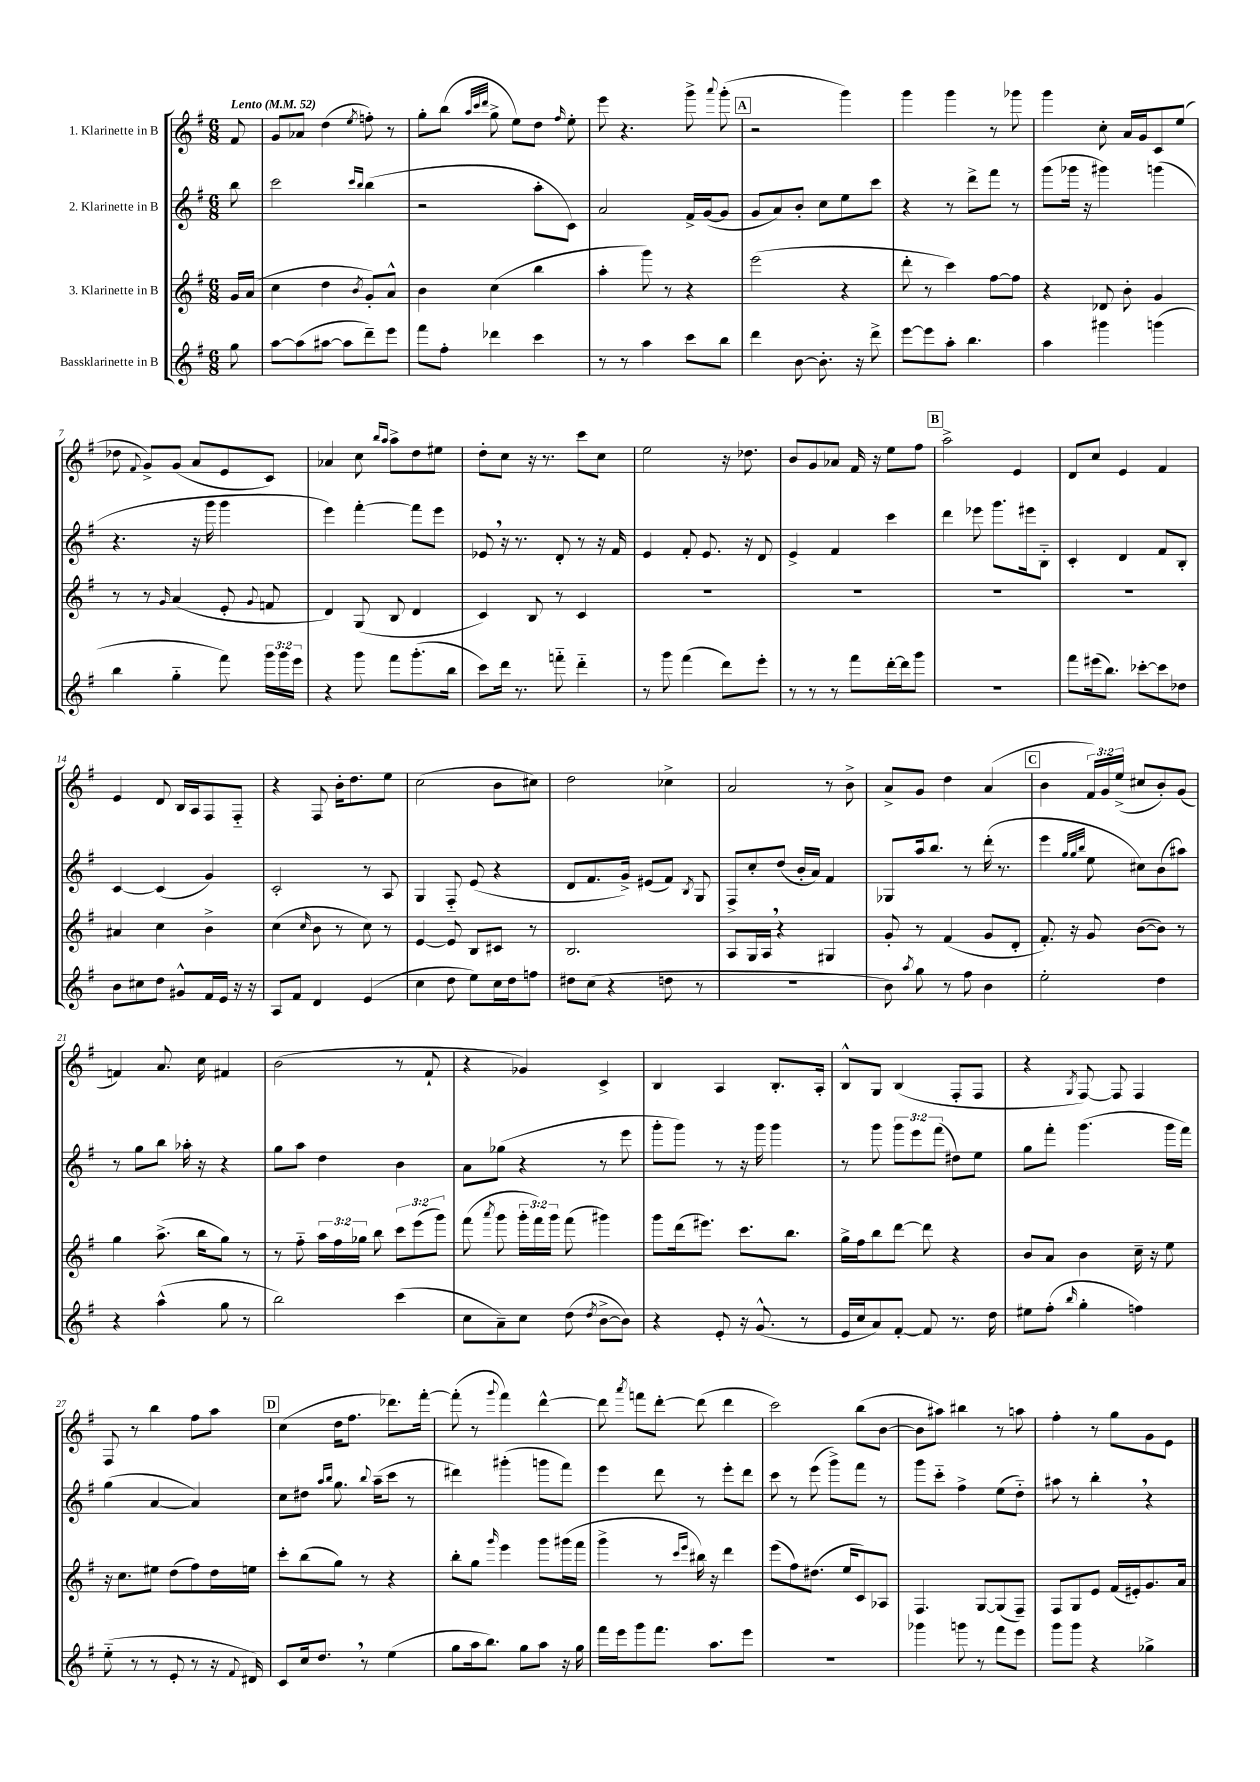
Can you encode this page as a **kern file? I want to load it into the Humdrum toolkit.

**kern	**kern	**kern	**kern
*part4	*part3	*part2	*part1
*staff4	*staff3	*staff2	*staff1
*I"Bassklarinette in B	*I"3. Klarinette in B	*I"2. Klarinette in B	*I"1. Klarinette in B
*clefG2	*clefG2	*clefG2	*clefG2
*k[f#]	*k[f#]	*k[f#]	*k[f#]
*M6/8	*M6/8	*M6/8	*M6/8
*MM52	*MM52	*MM52	*MM52
=	=	=	=
!	!	!	!LO:TX:a:B:t=Lento
8gg\	16g/LL	8bb\	8f#/
.	(16a/JJ	.	.
=1	=1	=1	=1
[8aa\L	4cc\	2ccc\	8g/L
(8aa\]	.	.	8a-X/J
[8aa#X\J	4dd\	.	(4dd\
8aa#\L]	.	.	.
.	.	16qqccc/LL	.
.	8qb/	16qqbb/JJ	8qee/
8ddd~\)	8g'/L)	(4bb\	8ffn'\)
8eee\J	8a^^/J	.	8r
=2	=2	=2	=2
8fff#\L	4b\	2r	8gg'\L
8ff#'\J	.	.	(8bb\J
.	.	.	32qqaa/LLL
.	.	.	32qqccc/
.	.	.	32qqddd/JJJ
4ddd-X\	(4cc\	.	8gg^\
.	.	.	8ee\L)
4ccc\	4bb\	8aa'\L	8dd\J
.	.	.	16qqff#/
.	.	8c\J)	8ee'\
=3	=3	=3	=3
8r	4aa'\	2a/	8eee\
8r	.	.	4.r
4aa\	8ggg\)	.	.
.	8r	.	.
8ccc\L	4r	16f#^/LL	8ggg^\
.	.	([16g/J	.
.	.	.	8qqaaa/
8bb\J	.	8g/J]	(8ggg'\
!!LO:REH:place=s1:t=A
=4	=4	=4	=4
4ddd\	(2eee\	8g/L	2r
.	.	8a/)	.
[8b\	.	8b'/J	.
8.b'\]	.	8cc\L	.
.	4r	8ee\	4ggg\)
16r	.	.	.
8ddd^\	.	8ccc\J	.
=5	=5	=5	=5
[8eee\L	8ddd'\	4r	4ggg\
8eee\]	8r	.	.
8aa'\J	4ccc\)	8r	4ggg\
4.bb\	.	8ddd^\L	.
.	[8ff#\L	8fff#\J	8r
.	8ff#\J]	8r	8ggg-X\
=6	=6	=6	=6
4aa\	4r	(8ggg\L	4ggg\
.	.	16ggg-X\Jk	.
.	.	16r	.
4ggg#X\	8d-X/	4ggg#X\)	8cc'\
.	8b'\	.	16a/LL
.	.	.	16g/J
(4gggn\	4g/	(4gggn\	8c/
.	.	.	(8ee/J
!!LO:LB:g=z
=7	=7	=7	=7
4bb\	8r	4.r	8dd-X\
.	.	.	8qqf#/
.	8r	.	8g^/L)
.	16qqg/	.	.
4gg\	(4a/	.	(8g/J
.	.	16r	8a/L
.	.	16ggg\	.
8fff#\)	8e'/	4ggg\	8e/
.	8qqg/	.	.
24ggg\LL	8fn/	.	8c/J)
24ggg\	.	.	.
24eee\JJ	.	.	.
=8	=8	=8	=8
4r	4d/)	4eee\)	4a-X/
8ggg\	(8G/	[4fff#'\	8cc\
.	.	.	16qqbb/LL
.	.	.	16qqaa/JJ
8fff#\L	8B/	.	8aa^\L
(8.ggg'\	4d/	8fff#\L]	8dd\
.	.	8eee\J	8ee#X\J
16bb\Jk	.	.	.
=9	=9	=9	=9
8ccc\L)	4c/)	8e-X,/	8dd'\L
16ddd\Jk	.	16r	8cc\J
8.r	.	8.r	.
.	8B/	.	16r
.	.	.	8.r
8fffn\	8r	8d'/	.
4ddd\	4c/	8r	8ccc\L
.	.	16r	8cc\J
.	.	16f#/	.
=10	=10	=10	=10
8r	2.r	4e/	2ee\
8ggg\	.	.	.
(4fff#\	.	8f#'/	.
.	.	8.e/	.
8ddd\L)	.	.	16r
.	.	16r	8.dd-X\
8eee'\J	.	8d/	.
=11	=11	=11	=11
8r	2.r	4e^/	8b/L
8r	.	.	8g/
8r	.	4f#/	8a-X/J
8fff#\L	.	.	16f#/
.	.	.	16r
[16ddd'\L	.	4ccc\	8ee\L
16ddd\J]	.	.	.
8ggg\J	.	.	8ff#\J
!!LO:REH:place=s1:t=B
=12	=12	=12	=12
2.r	2.r	4ddd\	2aa^\
.	.	8eee-X\	.
.	.	8.ggg\L	.
.	.	.	4e/
.	.	16eee#X\k	.
.	.	8B\J	.
=13	=13	=13	=13
8fff#\L	2.r	4c'/	8d/L
(16eee#X\k	.	.	8cc/J
8.bb\J)	.	.	.
.	.	4d/	4e/
[8ccc-X'\L	.	.	.
8ccc-\]	.	8f#/L	4f#/
8dd-X\J	.	8B'/J	.
!!LO:LB:g=z
=14	=14	=14	=14
8b\L	4a#X/	[4c/	4e/
8cc#X\	.	.	.
8dd\J	4cc\	(4c/]	8d/
8g#X^^/L	.	.	16B/LL
.	.	.	16A/J
16f#/L	4b^\	4g/)	8F#/
16e/JJ	.	.	.
16r	.	.	8F#/J
16r	.	.	.
=15	=15	=15	=15
8A/L	(4cc\	2c'/	4r
8f#/J	.	.	.
.	16qqcc/	.	.
4d/	8b\	.	8F#/
.	8r	.	16b'\KL
.	.	.	8.dd\
(4e/	8cc\)	8r	.
.	8r	8A/	8ee\J
=16	=16	=16	=16
4cc\	[4e/	4G/	(2cc\
8dd\	8e/]	8F#/	.
8ee\L)	8B/L	(8e/	.
16cc\L	8c#X/J	4r	8b\L
16dd\J	.	.	.
8ffn\J	8r	.	8cc#X\J)
=17	=17	=17	=17
8dd#X\L	2.B/	8d/L	2dd\
(8cc\J	.	8.f#/	.
4r	.	.	.
.	.	16g^/Jk)	.
.	.	(8e#X/L	.
8ddn\	.	8f#/J)	4cc-X^\
.	.	8qB/	.
8r	.	8G/	.
=18	=18	=18	=18
2.r	8A/L	8F#^/L	2a/
.	16G/L	8cc'/	.
.	16A,/JJ	.	.
.	4r	(8dd/J	.
.	.	16b'/LL	.
.	.	16a/JJ)	.
.	4G#X/	4f#/	8r
.	.	.	8b^\
=19	=19	=19	=19
8b\)	8g'/	8G-X/L	8a^/L
8qaa/	.	.	.
8gg\	8r	16aa/k	8g/J
.	.	8.bb/J	.
8r	(4f#/	.	4dd\
8ff#\	.	8r	.
4b\	8g/L	(16ddd'\	(4a/
.	.	8.r	.
.	8d'/J	.	.
!!LO:REH:place=s1:t=C
=20	=20	=20	=20
2ee'\	8.f#'/)	4eee\	4b\
.	16r	.	.
.	.	32qqgg/LLL	.
.	.	32qqgg/	.
.	.	32qqbb/JJJ	.
.	8g/	8ee\	24f#/LL)
.	.	.	24g/
.	.	.	(24ee^/JJ
.	([8b\L	8cc#X\L)	8cc#X/L
4dd\	8b\J])	(8b\	8b'/)
.	8r	8aa#X\J)	(8g/J
!!LO:LB:g=z
=21	=21	=21	=21
4r	4gg\	8r	4fn/)
.	.	8gg\L	.
(4aa^^\	(8.aa^\	8bb\J	8.a/
.	.	16aa-X'\	.
.	16bb\KL	16r	16cc\
8gg\	8gg\J)	4r	4f#X/
8r	8r	.	.
=22	=22	=22	=22
2bb\)	8r	8gg\L	(2b\
.	8ff#\	8aa\J	.
.	24aa\LL	4dd\	.
.	24ff#\	.	.
.	24gg-X\JJ	.	.
.	8bb\	.	.
(4ccc\	12ccc\L	4b\	8r
.	(12eee\	.	.
.	.	.	8f#`/
.	12ggg\J)	.	.
=23	=23	=23	=23
8cc\L	(8fff#\	8a\L	4r
.	8qaaa/	.	.
8a~\)	8ggg\	(8gg-X\J	.
8cc\J	24ggg'\LL	4r	4g-X/)
.	24fff#\)	.	.
.	24ggg\JJ	.	.
(8dd\	(8fff#\	.	.
8qdd/	.	.	.
[8b^\L	4ggg#X\)	8r	4c^/
8b\J])	.	8eee\	.
=24	=24	=24	=24
4r	8ggg\L	8ggg'\L	4B/
.	(16ddd\k	8ggg\J)	.
.	8.eee#X\J)	.	.
8e'/	.	8r	4A/
16r	8.ccc\L	16r	.
(8.g^^/	.	16ggg\	.
.	.	4ggg\	8.B'/L
.	8.bb\J	.	.
8r	.	.	.
.	.	.	16A'/Jk
=25	=25	=25	=25
16e/LL	16gg^\LL	8r	8B^^/L
16cc/J	16ff#\J	.	.
8a/)	8bb\	8ggg\	8G/J
[8f#'/J	[8ddd\J	12ggg\L	(4B/
.	.	12eee\	.
8f#/]	8ddd\]	.	.
.	.	(12fff#\J	.
8.r	4r	8dd#X\L)	8F#'/L
.	.	8ee\J	8F#/J
16dd\	.	.	.
=26	=26	=26	=26
8ee#X\L	8b/L	8gg\L	4r
(8ff#'\J	8a/J	8fff#'\J	.
16qqbb/	.	.	8qG/
4gg'\	4b\	(4.ggg\	[8F#/)
.	.	.	8F#/]
4ffn\)	16cc~\	.	4F#/
.	16r	.	.
.	8ee\	16ggg\LL	.
.	.	16fff#\JJ)	.
!!LO:LB:g=z
=27	=27	=27	=27
(8ee\	16r	(4gg\	8F#/
.	8.cc\L	.	.
8r	.	.	8r
8r	8ee#X\J	[4a/	4bb\
8e'/	(8dd\L	.	.
8r	8ff#\)	4a/])	8ff#\L
16r	16dd\L	.	8aa\J
8qqf#/	.	.	.
16d#X/)	16een\JJ	.	.
!!LO:REH:place=s1:t=D
=28	=28	=28	=28
8c/L	8ccc'\L	8cc\L	(4cc\
16cc/k	(8bb\	8dd#X\J	.
8.dd,/J	.	.	.
.	.	16qqaa/LL	.
.	.	16qqbb/JJ	.
.	8gg\J)	8.gg\	16dd\KL
.	.	.	8.ff#\J
8r	8r	.	.
.	.	8qqbb/	.
.	.	(16aa~\KL	.
(4ee\	4r	8ccc\J	8.ddd-X\L)
.	.	8r	.
.	.	.	[16fff#'\Jk
=29	=29	=29	=29
8gg\L	8bb'\L	4ddd#X\)	(8fff#'\]
16aa\k	8gg\J	.	8r
8.bb\J)	.	.	.
.	16qqggg/	.	8qqggg/
.	4eee\	(4ggg#X'\	4fff#\)
8gg\L	.	.	.
8aa\J	8ggg\L	8gggn\L	[4ddd^^\
16r	(16ggg#X\L	8fff#\J)	.
16gg\	16fff#\JJ	.	.
=30	=30	=30	=30
16fff#\LL	4ggg^\	4eee\	8ddd\]
16eee\J	.	.	.
.	.	.	8qaaa/
8ggg\	.	.	8fffn\L
8.fff#\J	8r	8ddd\	[8ddd'\J
.	16qqccc/LL	.	.
.	16qqeee/JJ	.	.
.	16bb#X\)	8r	(8ddd\]
8.aa\L	16r	.	.
.	4ddd\	8eee'\L	4ddd\
8eee\J	.	8ddd\J	.
=31	=31	=31	=31
2.r	(8eee\L	8ccc\	2ccc\)
.	8ff#\)	8r	.
.	(8.dd#X\J	(8eee\	.
.	.	8ggg^\L)	.
.	16ee/KL	.	.
.	8c/)	8fff#\J	(8bb\L
.	8A-X/J	8r	[8b\J
=32	=32	=32	=32
4ggg-X\	4.F#/	8ggg\L	8b\L]
.	.	8ccc\J	8aa#X\J)
8gggn\	.	4ff#^\	4bb#X\
8r	[8G/L	.	.
8fff#\L	(8G/]	(8ee\L	8r
8eee\J	8F#~/J)	8dd\J)	8aan\
=33	=33	=33	=33
8ggg\L	8F#/L	8aa#X\	4ff#'\
8ggg\J	8G/	8r	.
4r	8e/J	4bb',\	8r
.	(16f#/LL	.	8gg\L
.	16e#X'/J)	.	.
4gg-X^\	8.g/	4r	8g\
.	.	.	8e\J
.	16a/Jk	.	.
==	==	==	==
*-	*-	*-	*-
